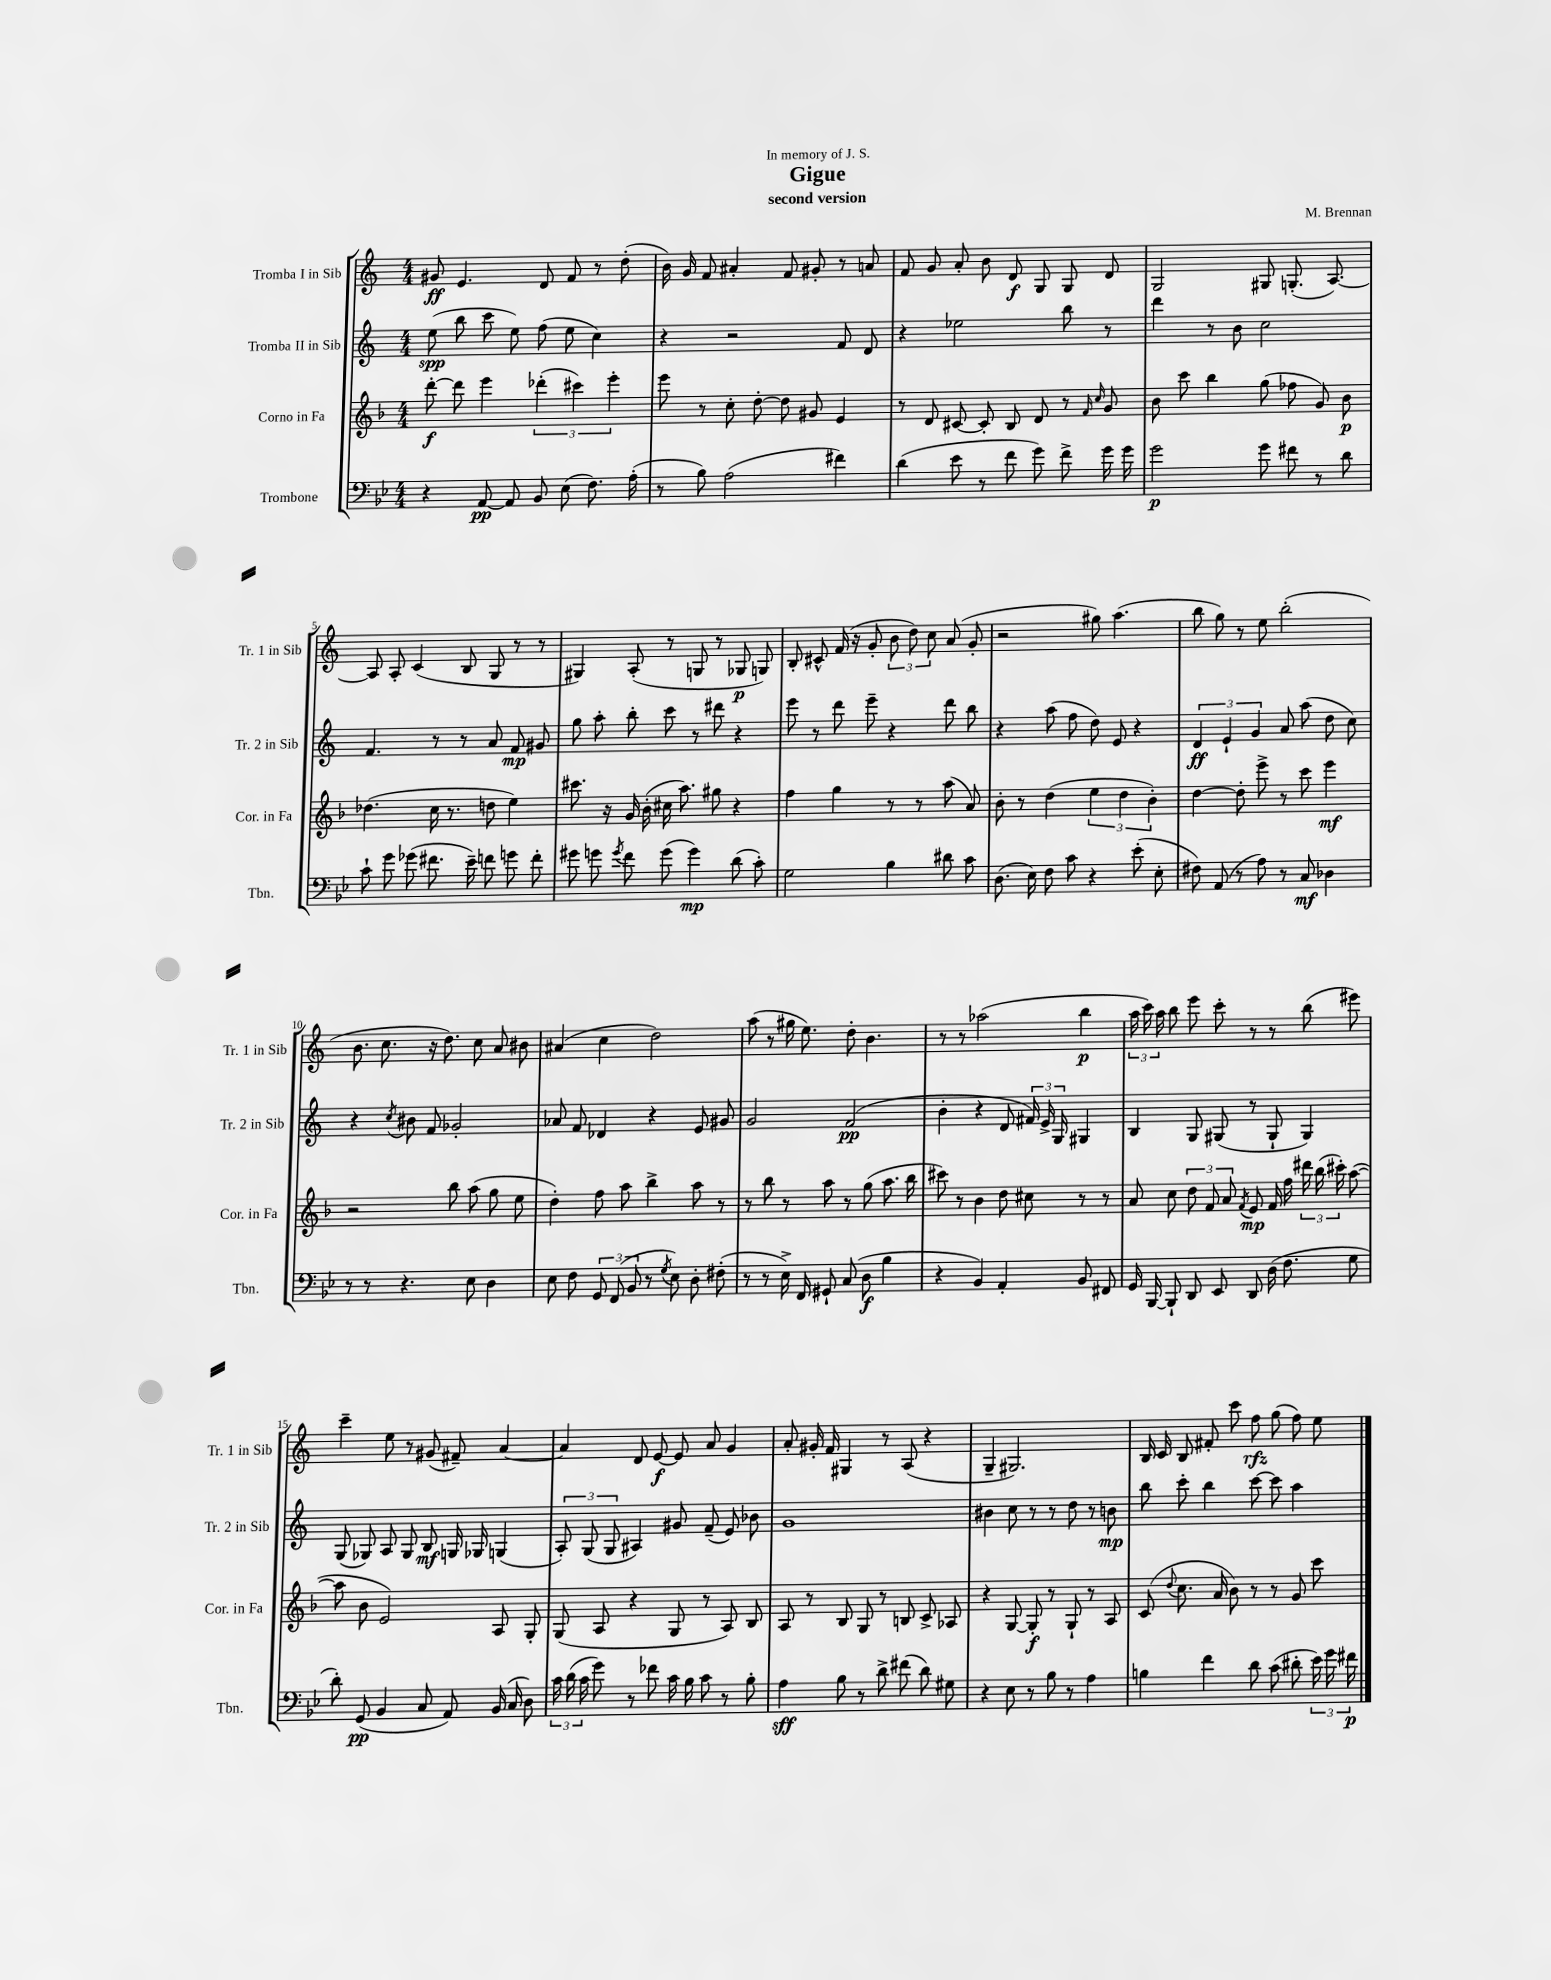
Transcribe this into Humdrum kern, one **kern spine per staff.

**kern	**dynam	**kern	**dynam	**kern	**dynam	**kern	**dynam
*part4	*part4	*part3	*part3	*part2	*part2	*part1	*part1
*staff4	*staff4	*staff3	*staff3	*staff2	*staff2	*staff1	*staff1
*I"Trombone	*	*I"Corno in Fa	*	*I"Tromba II in Sib	*	*I"Tromba I in Sib	*
*I'Tbn.	*	*I'Cor. in Fa	*	*I'Tr. 2 in Sib	*	*I'Tr. 1 in Sib	*
*clefF4	*	*clefG2	*	*clefG2	*	*clefG2	*
*k[b-e-]	*	*k[b-]	*	*k[]	*	*k[]	*
*M4/4	*	*M4/4	*	*M4/4	*	*M4/4	*
=1	=1	=1	=1	=1	=1	=1	=1
4r	.	[8ddd'\	f	(8ee\	spp	8g#X/	ff
.	.	8ddd\]	.	8bb\	.	4.e/	.
[8AA/	pp	4eee\	.	8ccc\	.	.	.
8AA/]	.	.	.	8ee\)	.	.	.
8BB-/	.	(6ddd-X'\	.	(8ff\	.	8d/	.
(8E-\	.	.	.	8ee\	.	8f/	.
.	.	6ccc#X\)	.	.	.	.	.
8.F\)	.	.	.	4cc\)	.	8r	.
.	.	6eee'\	.	.	.	.	.
.	.	.	.	.	.	(8dd'\	.
(16A'\	.	.	.	.	.	.	.
=2	=2	=2	=2	=2	=2	=2	=2
8r	.	8eee\	.	4r	.	16b\)	.
.	.	.	.	.	.	16g/	.
8B-\)	.	8r	.	.	.	8f/	.
(2A\	.	8cc'\	.	2r	.	4a#X'/	.
.	.	[8dd'\	.	.	.	.	.
.	.	8dd\]	.	.	.	8f/	.
.	.	8g#X/	.	.	.	8g#X'/	.
4f#X\)	.	4e/	.	8f/	.	8r	.
.	.	.	.	8d/	.	8an/	.
=3	=3	=3	=3	=3	=3	=3	=3
(4d\	.	8r	.	4r	.	8f/	.
.	.	8d/	.	.	.	8g/	.
8e-\	.	[8c#X/	.	2ee-X\	.	8a'/	.
8r	.	8c#'/]	.	.	.	8b\	.
8f\	.	8B-/	.	.	.	8d/	f
8g\)	.	8d/	.	.	.	8G/	.
8f^\	.	8r	.	8bb\	.	8G/	.
.	.	16qqf/	.	.	.	.	.
.	.	16qqcc/	.	.	.	.	.
16g\	.	8g/	.	8r	.	8d/	.
16g\	.	.	.	.	.	.	.
=4	=4	=4	=4	=4	=4	=4	=4
2g\	p	8b-\	.	4ddd\	.	2G/	.
.	.	8ccc\	.	.	.	.	.
.	.	4bb-\	.	8r	.	.	.
.	.	.	.	8b\	.	.	.
8g\	.	(8gg\	.	2cc\	.	8G#X/	.
8f#X\	.	8ff-X\	.	.	.	(8.Gn'/	.
8r	.	8g/)	.	.	.	.	.
.	.	.	.	.	.	[8.A/)	.
8d\	.	8b-\	p	.	.	.	.
!!LO:LB:g=z
=5	=5	=5	=5	=5	=5	=5	=5
8c`\	.	(4.dd-X\	.	4.f/	.	8A/]	.
8g\	.	.	.	.	.	8A'/	.
(8g-X\	.	.	.	.	.	(4c/	.
8.f#X\	.	16cc\	.	8r	.	.	.
.	.	8.r	.	.	.	.	.
.	.	.	.	8r	.	8B/	.
16e-~\)	.	.	.	.	.	.	.
8fn\	.	8ddn\	.	8a/	.	8G/	.
8gn\	.	4ee\)	.	8f/	mp	8r	.
8f'\	.	.	.	8g#X/	.	8r	.
=6	=6	=6	=6	=6	=6	=6	=6
8g#X\	.	8.ccc#X\	.	8gg\	.	4G#X/)	.
8gn\	.	.	.	8aa'\	.	.	.
.	.	16r	.	.	.	.	.
8qg/	.	.	.	.	.	.	.
8f\	.	16g/	.	8bb'\	.	(8A'/	.
.	.	(16b-'\	.	.	.	.	.
(8g\	.	16cc#X\	.	8ccc\	.	8r	.
.	.	8.aa\)	.	.	.	.	.
4g\)	mp	.	.	8r	.	8Gn/	.
.	.	8gg#X\	.	8ddd#X\	.	8r	.
(8d\	.	4r	.	4r	.	8G-X/	p
8c'\)	.	.	.	.	.	8Gn/)	.
=7	=7	=7	=7	=7	=7	=7	=7
2G\	.	4ff\	.	8eee\	.	8B'/	.
.	.	.	.	8r	.	8c#X^^/	.
.	.	4gg\	.	8ddd\	.	(16f/	.
.	.	.	.	.	.	16r	.
.	.	.	.	8eee~\	.	8g'/	.
4B-\	.	8r	.	4r	.	12b\	.
.	.	.	.	.	.	12dd\)	.
.	.	8r	.	.	.	.	.
.	.	.	.	.	.	12cc\	.
8d#X\	.	(8aa\	.	8ddd\	.	(8a/	.
8c\	.	8a/)	.	8bb\	.	8g'/	.
=8	=8	=8	=8	=8	=8	=8	=8
(8.D\	.	8b-'\	.	4r	.	2r	.
.	.	8r	.	.	.	.	.
16E-\)	.	.	.	.	.	.	.
8F\	.	(4dd\	.	(8aa\	.	.	.
8c\	.	.	.	8ff\	.	.	.
4r	.	6ee\	.	8dd\)	.	8gg#X\)	.
.	.	.	.	8e/	.	(4.aa\	.
.	.	6dd\	.	.	.	.	.
(8e-'\	.	.	.	4r	.	.	.
.	.	6b-'\)	.	.	.	.	.
8E-'\	.	.	.	.	.	.	.
=9	=9	=9	=9	=9	=9	=9	=9
8F#X\)	.	[4dd\	.	6d/	ff	8bb\	.
(8AA/	.	.	.	.	.	8gg\)	.
.	.	.	.	6e`/	.	.	.
8r	.	8dd'\]	.	.	.	8r	.
.	.	.	.	6g/	.	.	.
8A\)	.	8eee^\	.	.	.	8ee\	.
8r	.	8r	.	8a/	.	(2bb'\	.
8C/	mf	8ccc\	.	(8aa\	.	.	.
4D-X\	.	4eee\	mf	8dd\	.	.	.
.	.	.	.	8cc\)	.	.	.
!!LO:LB:g=z
=10	=10	=10	=10	=10	=10	=10	=10
8r	.	2r	.	4r	.	8.b\	.
8r	.	.	.	.	.	.	.
.	.	.	.	.	.	8.cc\	.
.	.	.	.	8qcc/	.	.	.
4.r	.	.	.	8b#X\	.	.	.
.	.	.	.	8f/	.	16r	.
.	.	.	.	.	.	8.dd\)	.
.	.	8bb-\	.	2g-X'/	.	.	.
8E-\	.	(8aa\	.	.	.	8cc\	.
4D\	.	8gg\	.	.	.	8a/	.
.	.	8ee\	.	.	.	8b#X\	.
=11	=11	=11	=11	=11	=11	=11	=11
8E-\	.	4dd'\)	.	8a-X/	.	(4a#X/	.
8F\	.	.	.	8f/	.	.	.
12GG/	.	8ff\	.	4d-X/	.	4cc\	.
(12FF/	.	.	.	.	.	.	.
.	.	8aa\	.	.	.	.	.
12BB-/	.	.	.	.	.	.	.
8r	.	4bb-^\	.	4r	.	2dd\)	.
8qG/	.	.	.	.	.	.	.
8E-\)	.	.	.	.	.	.	.
8D'\	.	8aa\	.	8e/	.	.	.
(8F#X'\	.	8r	.	8g#X/	.	.	.
=12	=12	=12	=12	=12	=12	=12	=12
8r	.	8r	.	2g/	.	(8aa\	.
8r	.	8bb-\	.	.	.	8r	.
16E-^\)	.	8r	.	.	.	16gg#X\	.
16FF/	.	.	.	.	.	8.ee\)	.
8GG#X`/	.	8aa\	.	.	.	.	.
(8C/	.	8r	.	(2f/	pp	8dd'\	.
8D\	f	(8gg\	.	.	.	4.b\	.
4B-\	.	8.aa\	.	.	.	.	.
.	.	16bb-\	.	.	.	.	.
=13	=13	=13	=13	=13	=13	=13	=13
4r	.	8ccc#X\)	.	4b'\	.	8r	.
.	.	8r	.	.	.	8r	.
4BB-/)	.	4b-\	.	4r	.	(2aa-X\	.
4AA'/	.	8dd\	.	8d/	.	.	.
.	.	8cc#X\	.	24f#X/)	.	.	.
.	.	.	.	24e^/	.	.	.
.	.	.	.	24G/	.	.	.
8BB-/	.	8r	.	4G#X/	.	4bb\	p
8FF#X/	.	8r	.	.	.	.	.
=14	=14	=14	=14	=14	=14	=14	=14
16GG/	.	8a/	.	4B/	.	24aa\	.
.	.	.	.	.	.	24ccc\)	.
[16BBB-/	.	.	.	.	.	.	.
.	.	.	.	.	.	24aa\	.
8BBB-`/]	.	8cc\	.	.	.	8bb\	.
8DD/	.	12dd\	.	8G/	.	8eee\	.
.	.	12f/	.	.	.	.	.
8EE-/	.	.	.	(8G#X/	.	8ccc'\	.
.	.	12a/	.	.	.	.	.
.	.	8qf/	.	.	.	.	.
8DD/	.	8e/	mp	8r	.	8r	.
(16D\	.	16f/	.	8G#`/	.	8r	.
8.F\	.	16ff\	.	.	.	.	.
.	.	24ddd#X\	.	4G#/)	.	(8bb\	.
.	.	(24bb-\	.	.	.	.	.
.	.	24ccc#X'\)	.	.	.	.	.
8G\	.	([8aa\	.	.	.	8eee#X\)	.
!!LO:LB:g=z
=15	=15	=15	=15	=15	=15	=15	=15
8d'\)	.	8aa\]	.	(8G/	.	4ccc~\	.
(8GG/	pp	8b-\	.	8G-X/)	.	.	.
4BB-/	.	2e/)	.	8A/	.	8ee\	.
.	.	.	.	8G-/	.	8r	.
8C/	.	.	.	8B/	mf	(8g#X/	.
8AA/)	.	.	.	16Gn/	.	8f#X~/)	.
.	.	.	.	16G-X/	.	.	.
(16BB-/	.	8A/	.	(4Gn/	.	[4a/	.
16C/	.	.	.	.	.	.	.
8D\)	.	8G'/	.	.	.	.	.
=16	=16	=16	=16	=16	=16	=16	=16
24c\	.	(8G/	.	12A'/)	.	4a/]	.
(24d\	.	.	.	.	.	.	.
24c\	.	.	.	(12G/	.	.	.
8g\)	.	8A/	.	.	.	.	.
.	.	.	.	12G/	.	.	.
8r	.	4r	.	4A#X/)	.	8d/	.
8f-X\	.	.	.	.	.	[8e/	f
16c\	.	8G/	.	8g#X/	.	8e/]	.
16B-\	.	.	.	.	.	.	.
8c\	.	8r	.	(8f~/	.	8a/	.
8r	.	8A/)	.	8e/)	.	4g/	.
8B-'\	.	8B-/	.	8b-X\	.	.	.
=17	=17	=17	=17	=17	=17	=17	=17
4A\	sff	8A/	.	1g	.	8a'/	.
.	.	8r	.	.	.	16g#X'/	.
.	.	.	.	.	.	16f/	.
8B-\	.	8B-/	.	.	.	4G#X/	.
8r	.	8G/	.	.	.	.	.
8d^\	.	8r	.	.	.	8r	.
(8f#X\	.	8Bn/	.	.	.	(8A/	.
8d\)	.	8c^/	.	.	.	4r	.
8G#X\	.	8A-X/	.	.	.	.	.
=18	=18	=18	=18	=18	=18	=18	=18
4r	.	4r	.	4b#X\	.	4G~/	.
8E-\	.	[8G/	.	8cc\	.	2.G#X/)	.
8r	.	8G'/]	f	8r	.	.	.
8B-\	.	8r	.	8r	.	.	.
8r	.	8G`/	.	8dd\	.	.	.
4A\	.	8r	.	8r	.	.	.
.	.	8A/	.	8bn\	mp	.	.
=19	=19	=19	=19	=19	=19	=19	=19
4Bn\	.	(8c/	.	8bb\	.	16B/	.
.	.	.	.	.	.	16c/	.
.	.	8qqdd/	.	.	.	.	.
.	.	8.cc\	.	8ccc'\	.	8B/	.
4f\	.	.	.	4bb\	.	8f#X'/	.
.	.	16a/	.	.	.	.	.
.	.	8b-\)	.	.	.	8ccc\	.
8d\	.	8r	.	[8ccc\	.	8ff\	rfz
(8c\	.	8r	.	8ccc\]	.	(8gg\	.
8d#X'\	.	8g/	.	4aa\	.	8ff\)	.
24e-\)	.	8ccc\	.	.	.	8ee\	.
24g\	.	.	.	.	.	.	.
24f#X\	p	.	.	.	.	.	.
==	==	==	==	==	==	==	==
*-	*-	*-	*-	*-	*-	*-	*-
